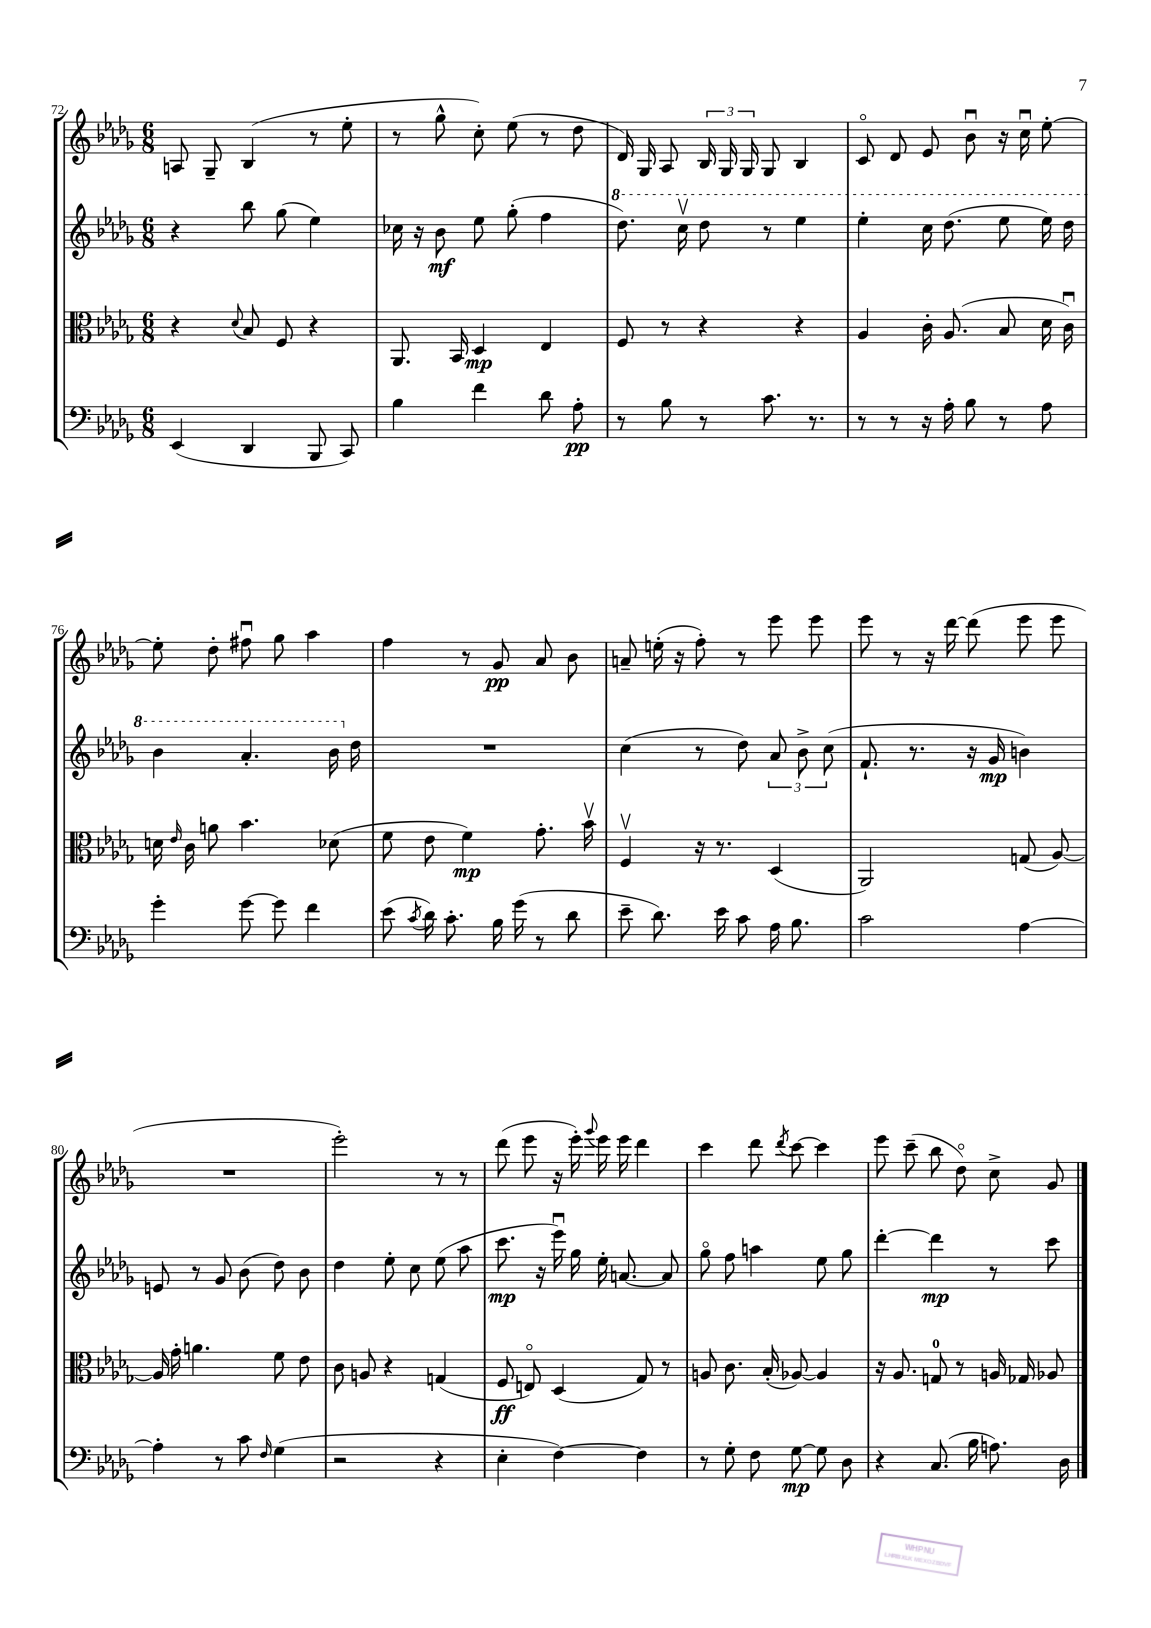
<<
\new StaffGroup <<
\new Staff = "s0" {
    \clef treble \key des \major \numericTimeSignature \time 6/8
    \autoBeamOff a8 ges8-- bes4( r8 ees''8-. |
    r8 ges''8-^ c''8-.) ees''8( r8 des''8 |
    des'16) ges16 aes8 \tuplet 3/2 { bes16 ges16 ges16 } ges8 bes4 |
    c'8\flageolet des'8 ees'8 bes'8\downbow r16 c''16\downbow ees''8~-. |
    ees''8-. des''8-. fis''8\downbow ges''8 aes''4 |
    f''4 r8 ges'8\pp aes'8 bes'8 |
    a'8-- e''16-.( r16 f''8-.) r8 ees'''8 ees'''8 |
    ees'''8 r8 r16 des'''16~ des'''8( ees'''8 ees'''8 |
    R2. |
    ees'''2-.) r8 r8 |
    des'''8( ees'''8 r16 ees'''16-.) \appoggiatura { ges'''8 } ees'''16 ees'''16 des'''4 |
    c'''4 des'''8 \acciaccatura { des'''8 } c'''8~ c'''4 |
    ees'''8 c'''8--( bes''8 des''8\flageolet) c''8-> ges'8 \bar "|." |
}
\new Staff = "s1" {
    \clef treble \key des \major \numericTimeSignature \time 6/8
    \autoBeamOff r4 bes''8 ges''8( ees''4) |
    ces''16 r16 bes'8\mf ees''8 ges''8-.( f''4 |
    \ottava #1 des'''8.) c'''16\upbow des'''8 r8 ees'''4 |
    ees'''4-. c'''16 des'''8.( ees'''8 ees'''16) des'''16 |
    bes''4 aes''4.-. bes''16 \ottava #0 des''16 |
    R2. |
    c''4( r8 des''8) \tuplet 3/2 { aes'8 bes'8-> c''8( } |
    f'8.-! r8. r16 ges'16\mp b'4) |
    e'8 r8 ges'8 bes'8( des''8) bes'8 |
    des''4 ees''8-. c''8 ees''8( aes''8 |
    c'''8.\mp r16 ees'''16\downbow) ges''16 ees''16-. a'8.~ a'8 |
    ges''8\flageolet f''8 a''4 ees''8 ges''8 |
    des'''4~-. des'''4\mp r8 c'''8 \bar "|." |
}
\new Staff = "s2" {
    \clef alto \key des \major \numericTimeSignature \time 6/8
    \autoBeamOff r4 \appoggiatura { des'8 } bes8 f8 r4 |
    aes,8. bes,16 des4\mp ees4 |
    f8 r8 r4 r4 |
    aes4 c'16-. aes8.( bes8 des'16 c'16\downbow) |
    d'16 \grace { ees'16 } c'16 a'8 bes'4. des'8( |
    f'8 ees'8 f'4\mp) ges'8.-. bes'16\upbow |
    f4\upbow r16 r8. des4( |
    aes,2) g8( aes8~) |
    aes16 ges'16-. a'4. f'8 ees'8 |
    c'8 a8 r4 g4( |
    f8\ff e8\flageolet) des4( ges8) r8 |
    a8 c'8. bes16-.( aes8~) aes4 |
    r16 aes8. g8-0 r8 a16 ges16 aes8 \bar "|." |
}
\new Staff = "s3" {
    \clef bass \key des \major \numericTimeSignature \time 6/8
    \autoBeamOff ees,4( des,4 bes,,8 c,8) |
    bes4 f'4 des'8 aes8-.\pp |
    r8 bes8 r8 c'8. r8. |
    r8 r8 r16 aes16-. bes8 r8 aes8 |
    ges'4-. ges'8~ ges'8 f'4 |
    ees'8( \acciaccatura { c'8 } des'16) c'8.-. bes16 ges'16( r8 des'8 |
    ees'8-- des'8.) ees'16 c'8 aes16 bes8. |
    c'2 aes4~ |
    aes4-. r8 c'8 \grace { f16 } ges4( |
    r2 r4 |
    ees4-. f4~) f4 |
    r8 ges8-. f8 ges8~\mp ges8 des8 |
    r4 c8.( bes16 a8.) des16 \bar "|." |
}
>>
>>
\layout { \context { \Score currentBarNumber = #72 } }
